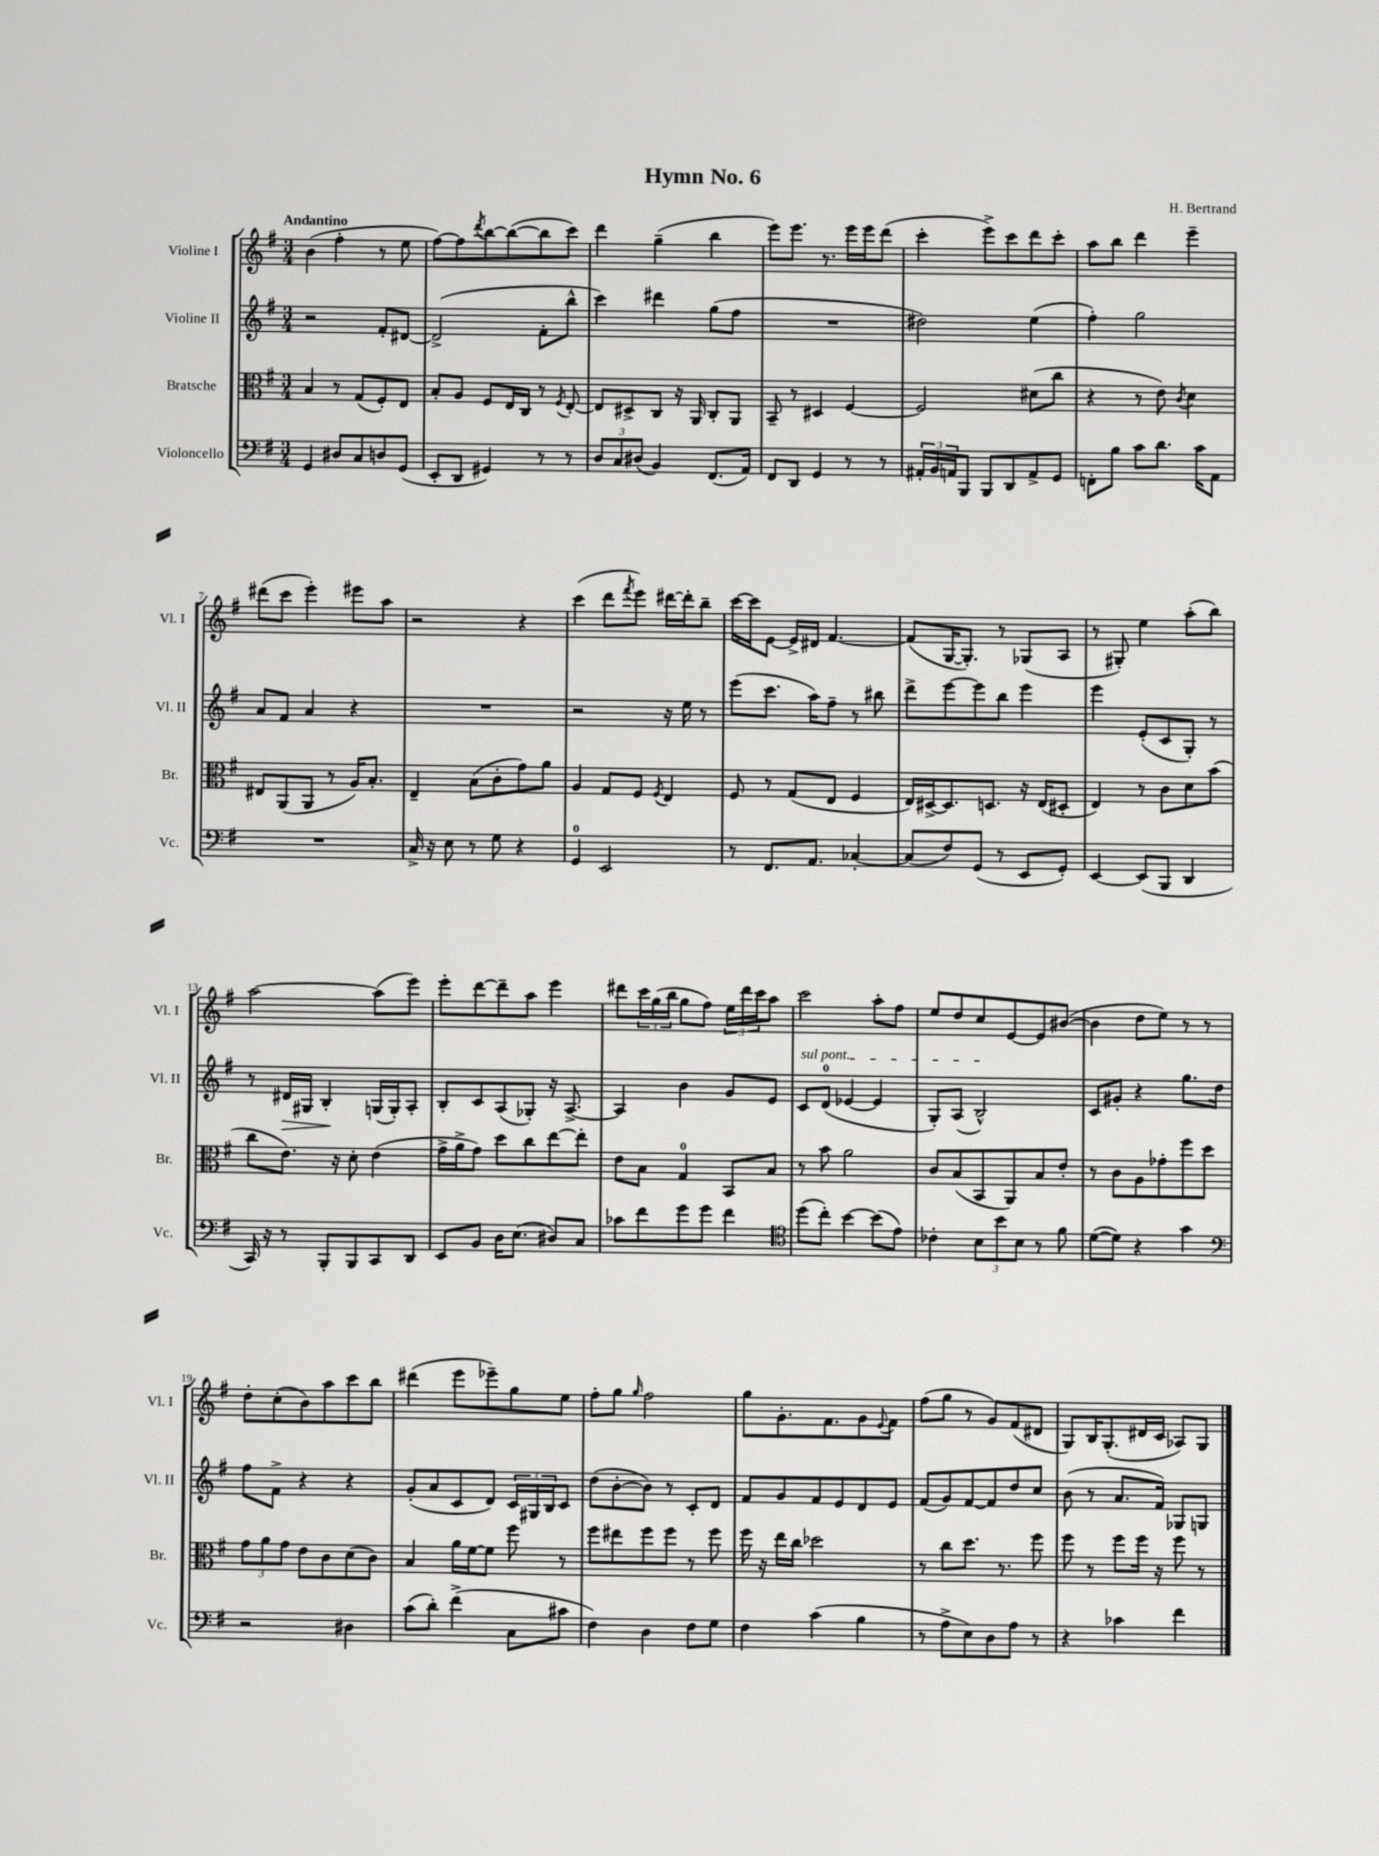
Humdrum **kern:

**kern	**kern	**kern	**kern
*staff4	*staff3	*staff2	*staff1
*clefF4	*clefC3	*clefG2	*clefG2
*k[f#]	*k[f#]	*k[f#]	*k[f#]
*M3/4	*M3/4	*M3/4	*M3/4
4GG	4B	2r	(4b
8D#	8r	.	4ff#'
8C	(8G	.	.
8D	8F#')	8f#'	8r
(8GG	8E	[8d#	8ee
=	=	=	=
8EE'	8B'	(2d#^]	[8ff#)
8DD	8A	.	8ff#]
.	.	.	8qddd
4GG#)	8F#	.	[8bb
.	16E	.	(8bb_
.	16C	.	.
8r	8r	8f#'	8bb]
.	8qF#	.	.
8r	[8E'	8bb^^	8ccc)
=	=	=	=
12D	8E]	4ccc)	4ddd
12C	.	.	.
.	8D#^	.	.
(12D#	.	.	.
4BB)	8C	4ddd#	(4gg~
.	16r	.	.
.	16AA	.	.
(8.FF#	8C'	(8gg	4bb
.	8AA	8ff#	.
16AA)	.	.	.
=	=	=	=
8FF#	8BB~	2.r	8eee)
8DD	8r	.	8.eee
4GG	4D#	.	.
.	.	.	8.r
8r	[4F#	.	16eee
.	.	.	16eee
8r	.	.	(8ddd
=	=	=	=
24AA#'	2F#]	2dd#)	4ccc'
24BB	.	.	.
24AA	.	.	.
8BBB	.	.	.
8BBB	.	.	8eee^)
8DD	.	.	8ccc
8AA^	(8d#	(4ee	8ddd
8GG	8cc	.	8ccc'
=	=	=	=
8FF'	4r	4ff#')	8aa
8B	.	.	8bb
8c	8r	2gg	4ddd
8.d	8e)	.	.
.	8qc	.	.
.	4d	.	4eee~
16c	.	.	.
8AA	.	.	.
=	=	=	=
2.r	8E#	8a	(8ddd#
.	(8AA	8f#	8ccc
.	8AA	4a	4eee')
.	8r	.	.
.	16A)	4r	8eee#
.	8.B'	.	.
.	.	.	8aa
=	=	=	=
16C^	4E~	2.r	2r
16r	.	.	.
8E	.	.	.
8r	(8B	.	.
8G	8c'	.	.
4r	8g)	.	4r
.	8a	.	.
=	=	=	=
4GG	4A	2r	(4ccc
2EE	8G	.	8ddd
.	.	.	8qfff#
.	8F#	.	8eee)
.	8qF#	.	.
.	4E	16r	[16ddd#
.	.	16ee	16ddd#']
.	.	8r	8bb~
=	=	=	=
8r	8F#	(8eee	[16ccc
.	.	.	16ccc]
8.FF#	8r	8.ccc	[8e
.	(8G	.	16e^]
8.AA	.	16aa)	16d#
.	8E	8ff#~	[4.f#
[4C-'	4F#	8r	.
.	.	8bb#	.
=	=	=	=
(8C-]	16E)	8ddd^	(8f#]
.	[16D#^	.	.
8F#)	8.D#]	[8eee	[16G
.	.	.	8.G'])
(8GG	.	8eee]	.
.	8.D	.	.
8r	.	8bb	8r
8EE	16r	4eee	(8G-
.	(16E	.	.
8GG')	8D#'	.	8A
=	=	=	=
[4EE	4E)	4eee	8r
.	.	.	8G#')
(8EE]	8r	(8e'	4ee
8BBB	8c	8c	.
4DD	8d	8G')	(8aa'
.	(8b	8r	8bb)
=	=	=	=
16CC)	8cc	8r	[2aa
16r	.	.	.
8r	8.e)	16d#	.
.	.	16G#	.
8BBB'	.	4B'	.
.	16r	.	.
8BBB	8d'	.	.
8CC	(4e	(16G	(8aa]
.	.	16G')	.
8DD	.	8A'	8eee)
=	=	=	=
8EE	16g^	8B'	8eee'
.	16a^	.	.
8BB	8g)	8c	[8ddd
16D	8dd	(8A	8ddd~]
(8.E	.	.	.
.	8cc	8G-')	8aa
8D#)	[8ee	16r	4eee
.	.	[8.A^	.
8C	8ee']	.	.
=	=	=	=
8c-	8e	4A]	8ddd#
8f#	8B	.	24ccc
.	.	.	(24gg
.	.	.	24bb
8g	4G	4b	8gg
8g	.	.	8ff#)
4f#	8BB	8g	24ee
.	.	.	24ddd#
.	.	.	24ccc
.	8B	8e	8aa
=	=	=	=
*clefC4	*	*	*
(8dd	8r	8c	2ccc
8cc')	8b	(8d	.
[4b	2a	[4e-	.
(8b]	.	4e-]	8aa'
8e)	.	.	8ff#
=	=	=	=
4c-'	8c	8G')	8ee
.	(8B	(8A	8dd
12B	8BB	2B^^)	8cc
12b	.	.	.
.	8AA)	.	[8e
12B	.	.	.
8r	8B	.	8e]
8f#	8e'	.	([8b#
=	=	=	=
([8d	8r	8c	4b#]
8d])	8c	8g#'	.
4r	8A	4r	8dd
.	8g-'	.	8ee)
4g	8ff#	8.gg	8r
.	8dd	.	8r
.	.	16dd	.
=	=	=	=
*clefF4	*	*	*
2r	12g	8ff#	8dd'
.	12a	.	.
.	.	8f#^	(8cc'
.	12g	.	.
.	8e	4r	8b)
.	8c	.	8aa
4D#	(8d	4r	8ccc
.	8c)	.	8bb
=	=	=	=
(8c	4B	(8g'	(4ddd#
8d')	.	8a	.
(4f#^	16a	8c	8eee
.	[16f#	.	.
.	8f#]	8d)	8eee-~)
8C	8ff#	24c	8gg
.	.	24G#	.
.	.	24B	.
8c#	8r	8c	8ee
=	=	=	=
4F#)	8ff#	(8dd	8ff#'
.	8ee#	[8b'	8gg
.	.	.	16qqgg
4D	8ff#	8b])	2ff#
.	8ff#	8r	.
8F#	8r	8c'	.
8G	8ff#	8d	.
=	=	=	=
4F#	16ff#	8f#	8gg
.	16r	.	.
.	16ee	8g	8.g'
.	16cc	.	.
(4c	2dd-	8f#	.
.	.	.	8.f#
.	.	8e	.
4B	.	8d	8g
.	.	.	8qqe
.	.	8e	8f#
=	=	=	=
8r	8r	(8f#	(8ff#
8A^	8cc	8g)	8gg
8E)	8.dd	[8f#	8r
8D	.	8f#]	8g)
.	8.r	.	.
8A	.	8dd	(8f#
8r	8ff#	8cc	8d#
=	=	=	=
4r	8ff#	(8b	8G)
.	8r	8r	16B
.	.	.	(8.G'
4c-	8ff#	8.a	.
.	16ff#	.	16d#
.	16r	16f#)	16c
4f#	8ff#	8G-	8A-)
.	8r	8G	8G
==	==	==	==
*-	*-	*-	*-
